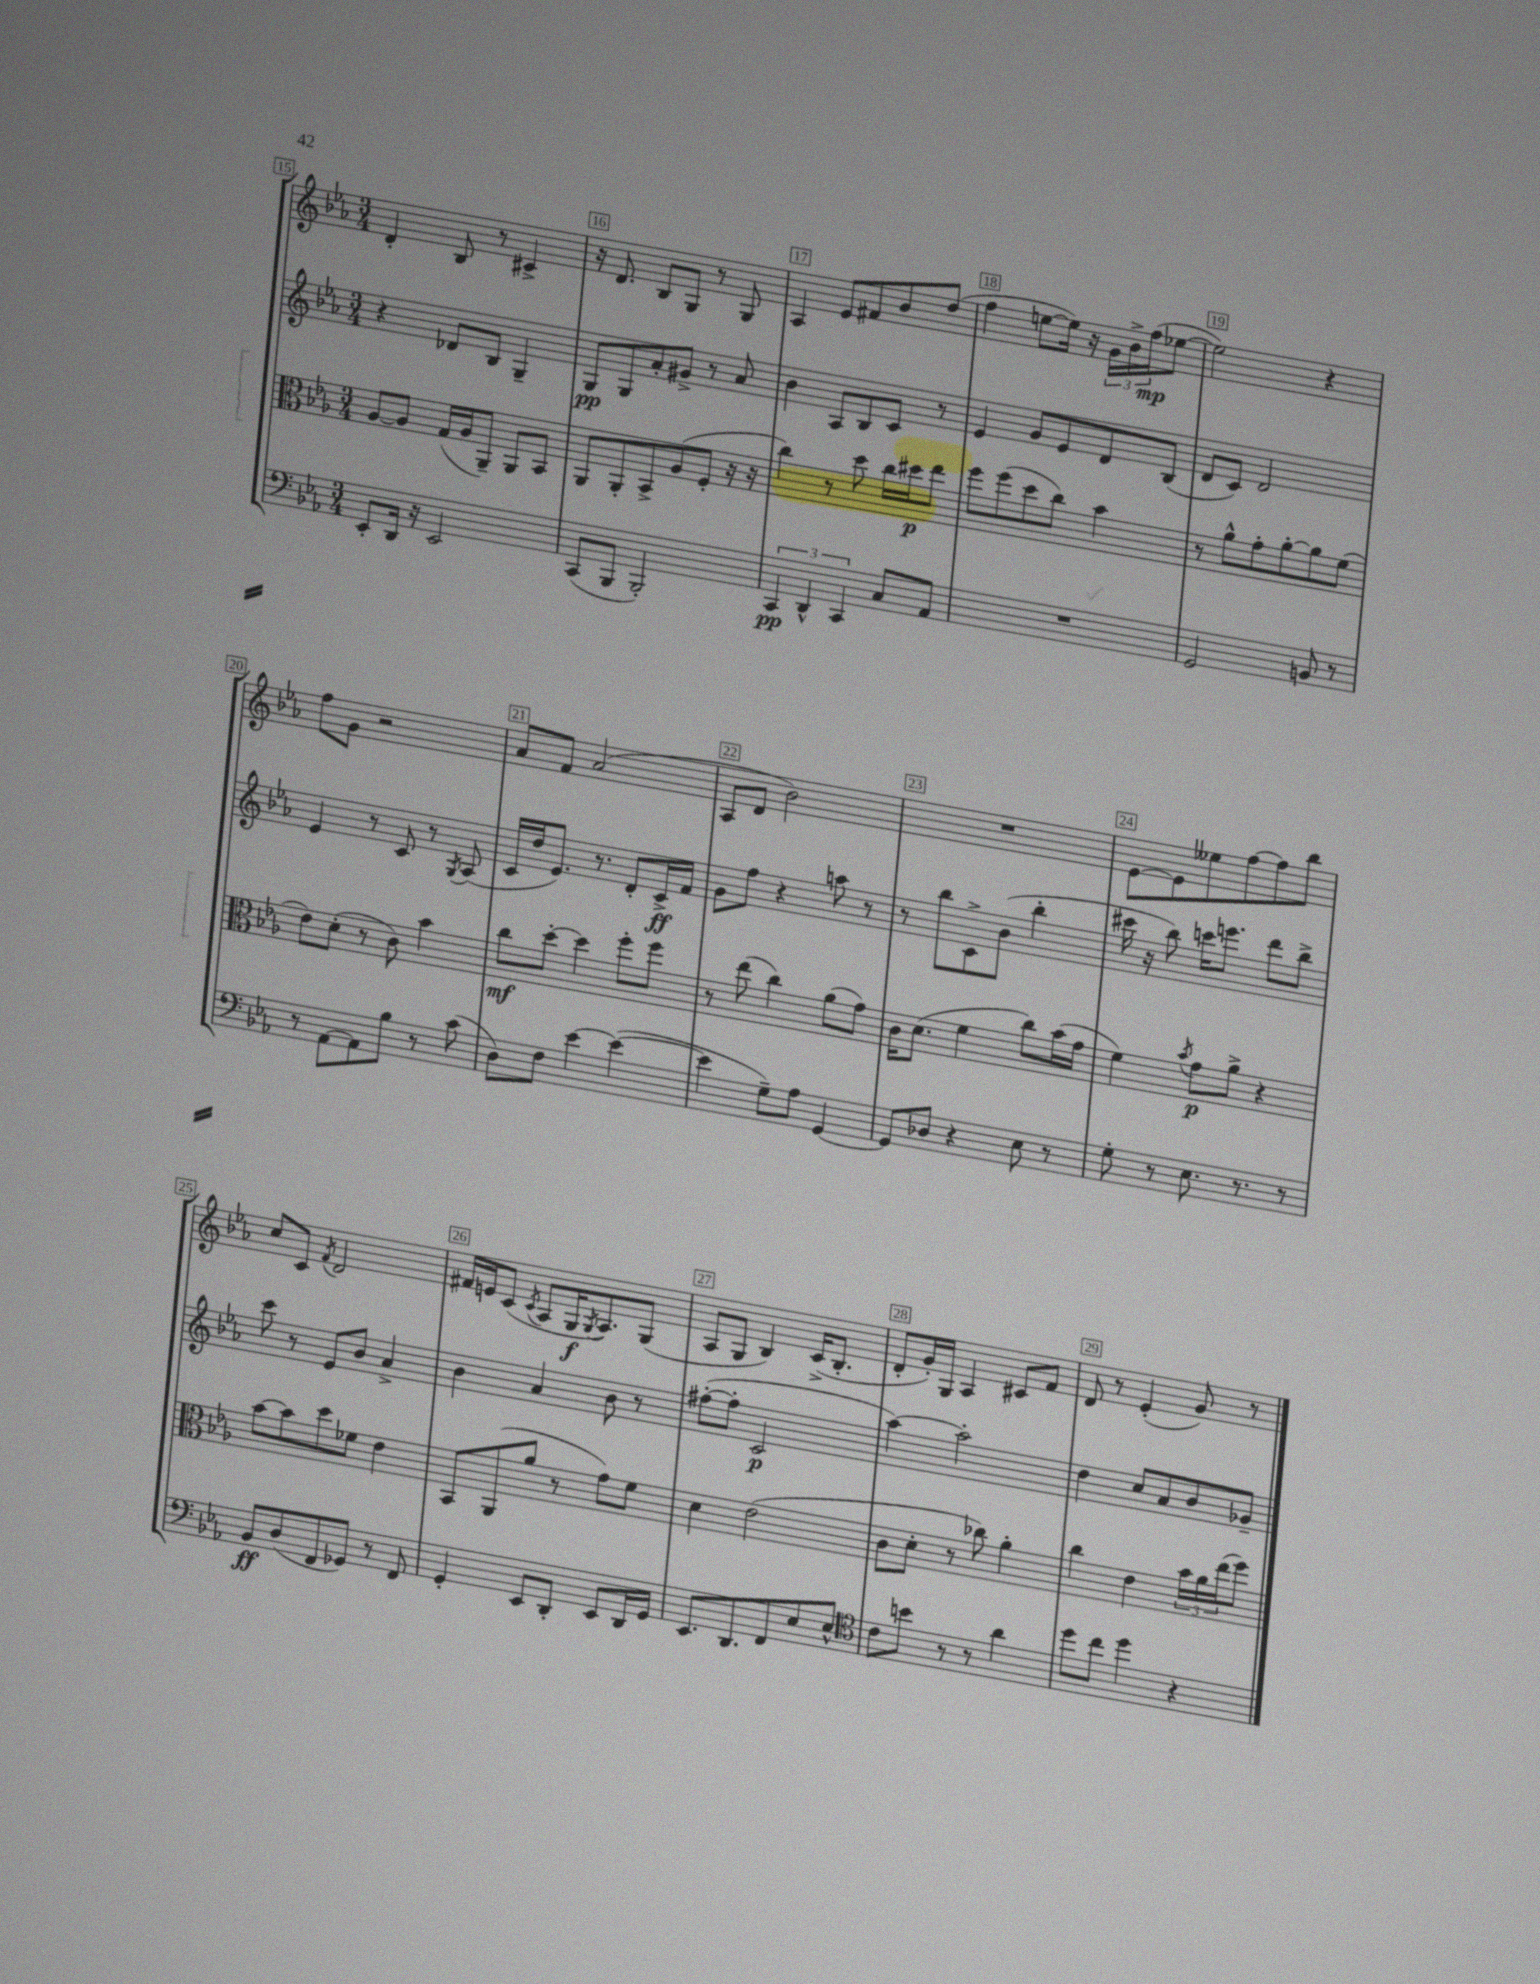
<<
\new StaffGroup <<
\new Staff = "s0" {
    \clef treble \key ees \major \numericTimeSignature \time 3/4
    d'4-. bes8 r8 cis'4-> |
    r16 d'8. bes8 g8 r8 g8 |
    aes4 ees'8 fis'8 bes'8 d''8( |
    f''4 e''8~ e''16) r16 \tuplet 3/2 { g'16 bes'16-> f''16\mp( } ees''8~ |
    ees''2) r4 |
    f''8 g'8 r2 |
    aes'8 f'8 aes'2( |
    aes8 d'8 bes'2) |
    R2. |
    ees'8~ ees'8 eeses''8 f''8~ f''8 bes''8 |
    c''8 c'8 \acciaccatura { f'8 } d'2 |
    fis'16 e'16 c'8( \acciaccatura { c'8 } aes8 g16\f \acciaccatura { g8 } aes8.) g8( |
    aes8 g8 bes4) c'16->( bes8.-. |
    d'8-. g'16-.) g16 aes4 cis'8 f'8 |
    d'8 r8 ees'4-.( g'8) r8 \bar "|." |
}
\new Staff = "s1" {
    \clef treble \key ees \major \numericTimeSignature \time 3/4
    r4 des'8 bes8 g4-- |
    g8\pp g8 aes'8-. gis'8-> r8 aes'8 |
    bes'4 aes8 bes8 c'8 r8 |
    ees'4 g'8 ees'8 d'8 bes8( |
    d'8 c'8) d'2 |
    ees'4 r8 c'8 r8 \acciaccatura { g8 } aes8( |
    c'16 d''16 ees'8.) r8. d'8-. c'16->\ff f'16 |
    g'8 f''8 r4 a''8 r8 |
    r8 bes''8 c'8-> bes'8( bes''4-. |
    cis'''16 r16 bes''8) c'''16 e'''8. d'''8 bes''8-> |
    c'''8 r8 ees'8 bes'8 aes'4-> |
    bes'4 aes'4 bes'8 r8 |
    fis''8~-.( fis''8-. c'2\p |
    aes''4~) aes''2-. |
    d''4 c''8 aes'8 bes'8 ges'8-- \bar "|." |
}
\new Staff = "s2" {
    \clef alto \key ees \major \numericTimeSignature \time 3/4
    aes8~ aes8 g16( aes16 aes,8--) aes,8 bes,8 |
    aes,8 aes,8-. bes,8-> aes8( f8-. r16 r16 |
    c''4) r8 d''8 c''16 dis''16\p ees''8 |
    f''8 f''8( d''8 c''8) bes'4 |
    r8 aes'8-^ g'8-. aes'8~-. aes'8 f'8( |
    ees'8) d'8-.( r8 c'8) bes'4 |
    c''8\mf d''8~-. d''4 f''8-. f''8 |
    r8 ees''8( c''4) aes'8( g'8) |
    c'16 d'8.( f'4 c''8) bes'16( g'16 |
    f'4) \acciaccatura { bes'8 } g'8\p aes'8-> r4 |
    bes'8~ bes'8 d''8 fes'8 ees'4 |
    bes,8 aes,8( aes'8 r8 g'8) f'8 |
    d'4 ees'2( |
    c'8 d'8-. r8 ces''8) aes'4-. |
    c''4 ees'4 \tuplet 3/2 { bes'16 aes'16 ees''16( } f''8) \bar "|." |
}
\new Staff = "s3" {
    \clef bass \key ees \major \numericTimeSignature \time 3/4
    ees,8-. d,16 r16 ees,2 |
    c,8( bes,,8 bes,,2-.) |
    \tuplet 3/2 { c,4\pp d,4-^ c,4 } c8 aes,8 |
    R2. |
    g,2 b,8 r8 |
    r8 aes,8~ aes,8 bes8 r8 c'8( |
    d8) f8 ees'4~ ees'4~( |
    ees'4 g8--) aes8 g,4~ |
    g,8 des8 r4 ees8 r8 |
    g8-. r8 ees8. r8. r8 |
    bes,8\ff d8( f,8 ges,8) r8 f,8 |
    g,4-. ees,8 d,8-. ees,8 d,16 g,16 |
    ees,8. d,8. f,8 ees8 ees8-^ |
    \clef tenor c'8 b'8 r8 r8 aes'4 |
    d''8 c''8 d''4 r4 \bar "|." |
}
>>
>>
\layout { \context { \Score currentBarNumber = #15 \override BarNumber.break-visibility = ##(#f #t #t) barNumberVisibility = #all-bar-numbers-visible \override BarNumber.stencil = #(make-stencil-boxer 0.1 0.3 ly:text-interface::print) } }
